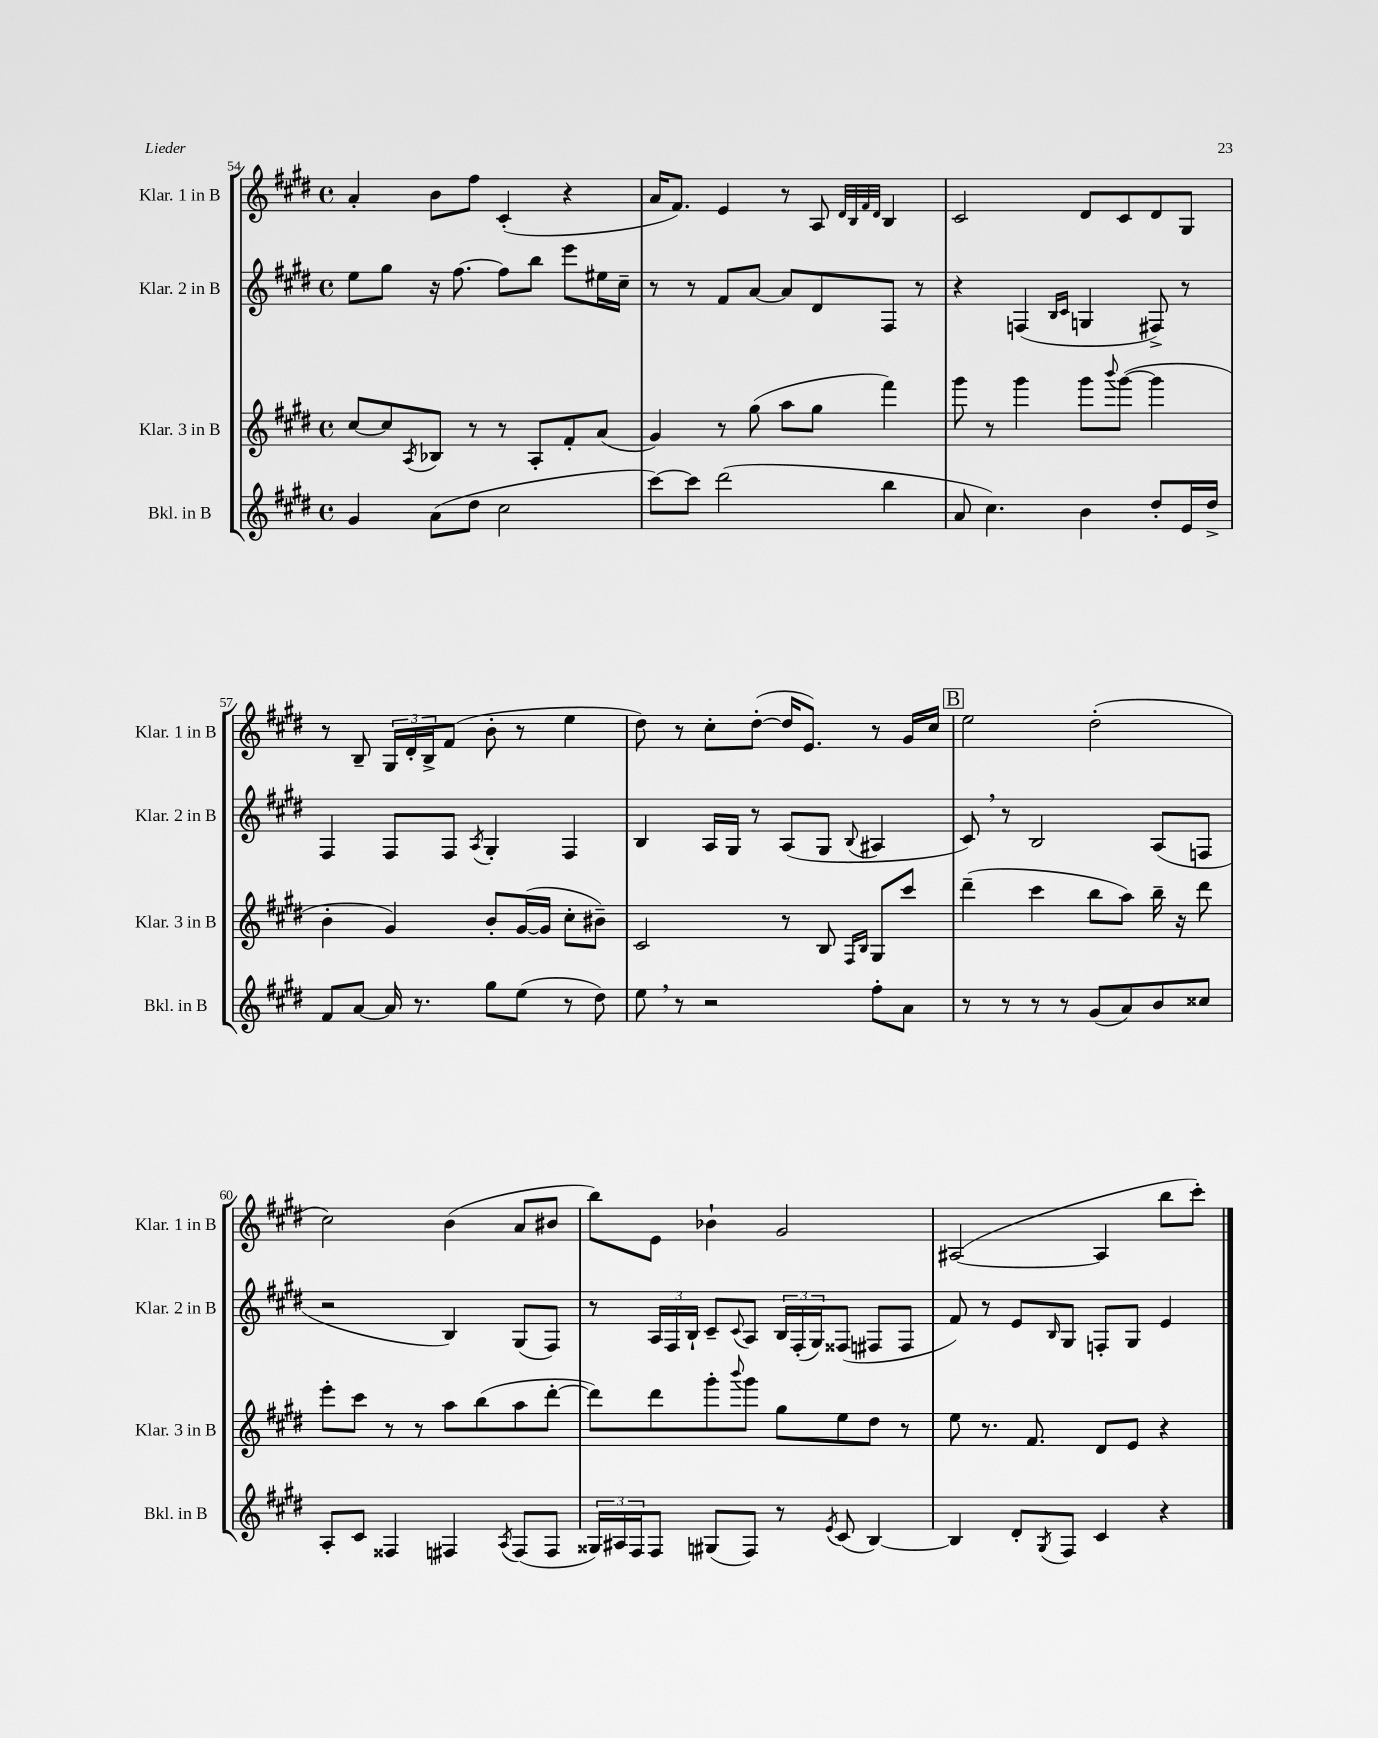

**kern	**kern	**kern	**kern
*part4	*part3	*part2	*part1
*staff4	*staff3	*staff2	*staff1
*I"Bkl. in B	*I"Klar. 3 in B	*I"Klar. 2 in B	*I"Klar. 1 in B
*I'Bkl. in B	*I'Klar. 3 in B	*I'Klar. 2 in B	*I'Klar. 1 in B
*clefG2	*clefG2	*clefG2	*clefG2
*k[f#c#g#d#]	*k[f#c#g#d#]	*k[f#c#g#d#]	*k[f#c#g#d#]
*M4/4	*M4/4	*M4/4	*M4/4
*met(c)	*met(c)	*met(c)	*met(c)
=54	=54	=54	=54
4g#/	[8cc#/L	8ee\L	4a'/
.	8cc#/]	8gg#\J	.
.	8qA/	.	.
(8a\L	8B-X/J	16r	8b\L
.	.	[8.ff#\	.
8dd#\J	8r	.	8ff#\J
2cc#\	8r	8ff#\L]	(4c#'/
.	8A'/L	8bb\J	.
.	8f#'/	8eee\L	4r
.	(8a/J	16ee#X\L	.
.	.	16cc#~\JJ	.
=55	=55	=55	=55
[8ccc#\L)	4g#/)	8r	16a/KL
.	.	.	8.f#/J)
8ccc#\J]	.	8r	.
(2ddd#\	8r	8f#/L	4e/
.	(8gg#\	[8a/J	.
.	8aa\L	8a/L]	8r
.	8gg#\J	8d#/	8A/
.	.	.	32qqd#/LLL
.	.	.	32qqB/
.	.	.	32qqf#/
.	.	.	32qqd#/JJJ
4bb\	4fff#\)	8F#/J	4B/
.	.	8r	.
=56	=56	=56	=56
8a/	8ggg#\	4r	2c#/
4.cc#\)	8r	.	.
.	4ggg#\	(4Fn/	.
.	.	16qqB/LL	.
.	.	16qqc#/JJ	.
4b\	8ggg#\L	4Gn/	8d#/L
.	8qqbbb/	.	.
.	([8ggg#\J	.	8c#/
8dd#'/L	4ggg#\]	8F#X^/)	8d#/
16e/L	.	8r	8G#/J
16dd#^/JJ	.	.	.
!!LO:LB:g=z
=57	=57	=57	=57
8f#/L	4b'\	4F#/	8r
[8a/J	.	.	8B~/
16a/]	4g#/)	8F#/L	24G#/LL
.	.	.	24d#'/
8.r	.	.	.
.	.	.	24B^/J
.	.	8F#/J	(8f#/J
.	.	8qA/	.
8gg#\L	8b'/L	4G#'/	8b'\
(8ee\J	([16g#/L	.	8r
.	16g#/JJ]	.	.
8r	8cc#'\L	4F#/	4ee\
8dd#\)	8b#X~\J)	.	.
=58	=58	=58	=58
8ee,\	2c#/	4B/	8dd#\)
8r	.	.	8r
2r	.	16A/LL	8cc#'\L
.	.	16G#/JJ	.
.	.	8r	([8dd#'\J
.	8r	(8A/L	16dd#/KL]
.	.	.	8.e/J)
.	8B/	8G#/J	.
.	16qqF#/LL	.	.
.	16qqB/JJ	8qqB/	.
8ff#'\L	8G#/L	4A#X/	8r
8a\J	8ccc#/J	.	16g#/LL
.	.	.	16cc#/JJ
!!LO:REH:place=s1:t=B
=59	=59	=59	=59
8r	(4ddd#~\	8c#,/)	2ee\
8r	.	8r	.
8r	4ccc#\	2B/	.
8r	.	.	.
(8g#/L	8bb\L	.	(2dd#'\
8a/)	8aa\J)	.	.
8b/	16bb~\	(8A/L	.
.	16r	.	.
8cc##X/J	8ddd#\	8Fn/J	.
!!LO:LB:g=z
=60	=60	=60	=60
8A'/L	8eee'\L	2r	2cc#\)
8c#/J	8ccc#\J	.	.
4F##X/	8r	.	.
.	8r	.	.
4F#X/	8aa\L	4B/)	(4b\
.	(8bb\	.	.
8qA/	.	.	.
(8F#/L	8aa\	(8G#/L	8a/L
8F#/J	[8ddd#'\J	8F#/J)	8b#X/J
=61	=61	=61	=61
24G##X/LL)	8ddd#\L])	8r	8bb\L)
24A#X/	.	.	.
24F#/J	.	.	.
8F#/J	8ddd#\	24A/LL	8e\J
.	.	24F#/	.
.	.	24B`/JJ	.
(8G#X/L	8ggg#'\	8c#~/L	4b-X`\
.	8qqbbb/	8qqc#/	.
8F#/J)	8ggg#\J	8A/J	.
8r	8gg#\L	24B/LL	2g#/
.	.	(24F#'/	.
.	.	24G#/J)	.
8qe/	.	.	.
(8c#/	8ee\	(8F##X/J	.
[4B/)	8dd#\J	8F#X/L	.
.	8r	8F#/J	.
=62	=62	=62	=62
4B/]	8ee\	8f#/)	([2A#X/
.	8.r	8r	.
8d#'/L	.	8e/L	.
.	8.f#/	.	.
8qG#/	.	16qqB/	.
8F#/J	.	8G#/J	.
4c#/	8d#/L	8Fn'/L	4A#/]
.	8e/J	8G#/J	.
4r	4r	4e/	8bb\L
.	.	.	8ccc#'\J)
==	==	==	==
*-	*-	*-	*-
